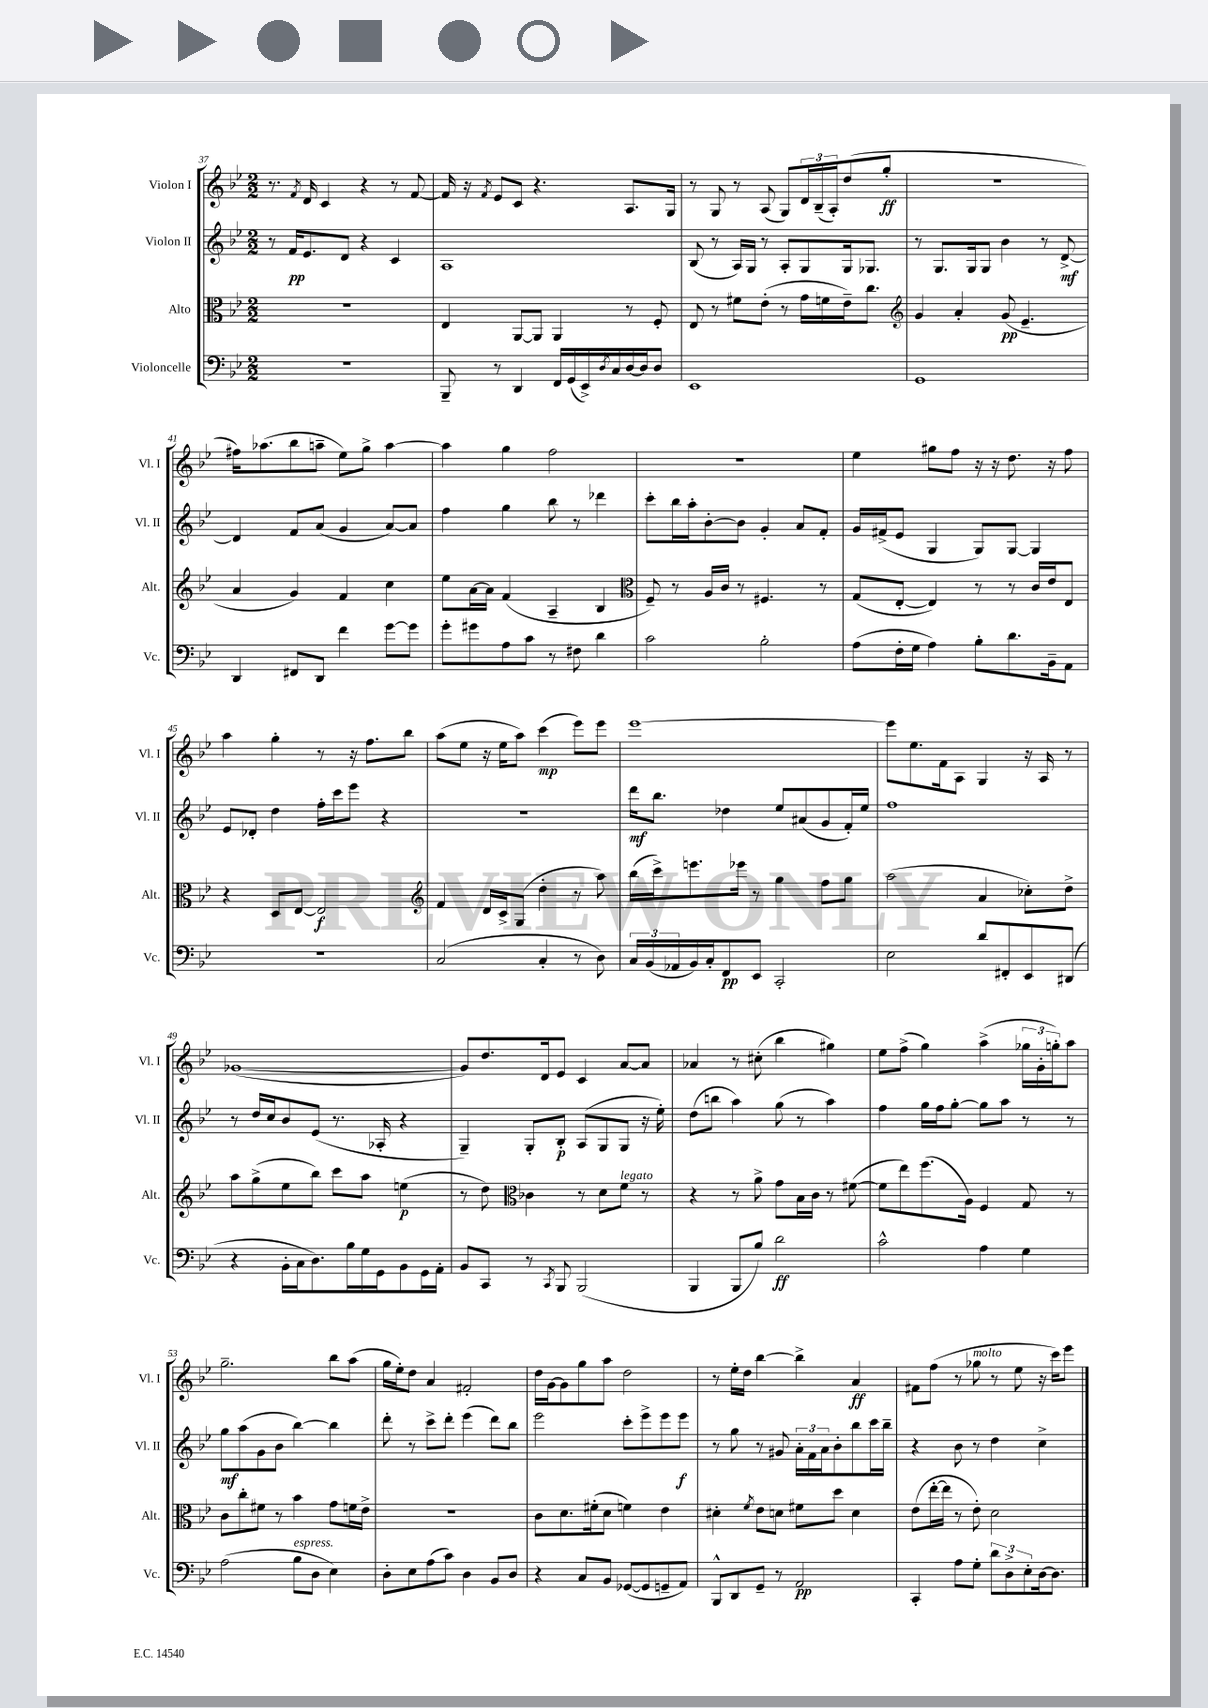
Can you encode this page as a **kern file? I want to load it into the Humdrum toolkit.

**kern	**dynam	**kern	**dynam	**kern	**dynam	**kern	**dynam
*part4	*part4	*part3	*part3	*part2	*part2	*part1	*part1
*staff4	*staff4	*staff3	*staff3	*staff2	*staff2	*staff1	*staff1
*I"Violoncelle	*	*I"Alto	*	*I"Violon II	*	*I"Violon I	*
*I'Vc.	*	*I'Alt.	*	*I'Vl. II	*	*I'Vl. I	*
*clefF4	*	*clefC3	*	*clefG2	*	*clefG2	*
*k[b-e-]	*	*k[b-e-]	*	*k[b-e-]	*	*k[b-e-]	*
*M2/2	*	*M2/2	*	*M2/2	*	*M2/2	*
=37	=37	=37	=37	=37	=37	=37	=37
1r	.	1r	.	8r	.	8.r	.
.	.	.	.	16f/KL	pp	.	.
.	.	.	.	.	.	8qf/	.
.	.	.	.	8.e-/	.	16d/	.
.	.	.	.	.	.	4c/	.
.	.	.	.	8d/J	.	.	.
.	.	.	.	4r	.	4r	.
.	.	.	.	4c/	.	8r	.
.	.	.	.	.	.	[8f/	.
=38	=38	=38	=38	=38	=38	=38	=38
8BBB-~/	.	4E-/	.	1A	.	16f/]	.
.	.	.	.	.	.	16r	.
.	.	.	.	.	.	8qf/	.
8r	.	.	.	.	.	8e-/L	.
4DD/	.	[8AA/L	.	.	.	8c/J	.
.	.	8AA/J]	.	.	.	4.r	.
16FF/LL	.	4AA/	.	.	.	.	.
(16GG/	.	.	.	.	.	.	.
16EE-^/)	.	.	.	.	.	.	.
8qD/	.	.	.	.	.	.	.
16C/	.	.	.	.	.	.	.
[16D/	.	8r	.	.	.	8.A/L	.
16D/J]	.	.	.	.	.	.	.
8D/J	.	8F'/	.	.	.	.	.
.	.	.	.	.	.	16G/Jk	.
=39	=39	=39	=39	=39	=39	=39	=39
1EE-	.	8E-/	.	(8B-/	.	8r	.
.	.	8r	.	8r	.	8G/	.
.	.	8f#X\L	.	16A/LL)	.	8r	.
.	.	.	.	16G/JJ	.	.	.
.	.	(8e-'\J	.	8r	.	(8A/	.
.	.	8r	.	8A'/L	.	8G/L)	.
.	.	16g\LL	.	8G/	.	24d/L	.
.	.	.	.	.	.	(24B-~/	.
.	.	16fn\	.	.	.	.	.
.	.	.	.	.	.	24A'/J)	.
.	.	16e-~\J)	.	16G/k	.	(8dd/	.
.	.	8.cc\J	.	8.G-X/J	.	.	.
.	.	.	.	.	.	8gg'/J	ff
=40	=40	=40	=40	=40	=40	=40	=40
*	*	*clefG2	*	*	*	*	*
1GG	.	4g/	.	8r	.	1r	.
.	.	.	.	8.G/L	.	.	.
.	.	4a'/	.	.	.	.	.
.	.	.	.	16G/k	.	.	.
.	.	.	.	8G/J	.	.	.
.	.	(8g/	pp	4b-\	.	.	.
.	.	4.e-~/	.	.	.	.	.
.	.	.	.	8r	.	.	.
.	.	.	.	[8d^/	mf	.	.
!!LO:LB:g=z
=41	=41	=41	=41	=41	=41	=41	=41
4DD/	.	4a/	.	4d/]	.	16ff#X\KL)	.
.	.	.	.	.	.	(8.aa-X\	.
8FF#X/L	.	4g/)	.	8f/L	.	8bb-\	.
8DD/J	.	.	.	(8a/J	.	8aan~\J	.
4f\	.	4f/	.	4g/	.	8ee-\L)	.
.	.	.	.	.	.	8gg^\J	.
[8g\L	.	4cc\	.	[8a/L)	.	[4aa\	.
8g\J]	.	.	.	8a/J]	.	.	.
=42	=42	=42	=42	=42	=42	=42	=42
8g'\L	.	8ee-\L	.	4ff\	.	4aa\]	.
8g#X\	.	[16a\L	.	.	.	.	.
.	.	16a\JJ]	.	.	.	.	.
8A\	.	(4f/	.	4gg\	.	4gg\	.
8c\J	.	.	.	.	.	.	.
8r	.	4A~/	.	8bb-\	.	2ff\	.
8F#X\	.	.	.	8r	.	.	.
4d\	.	4B-/	.	4ddd-X\	.	.	.
=43	=43	=43	=43	=43	=43	=43	=43
*	*	*clefC3	*	*	*	*	*
2c\	.	8F~/)	.	8ccc'\L	.	1r	.
.	.	8r	.	16bb-\L	.	.	.
.	.	.	.	16aa'\J	.	.	.
.	.	16A/LL	.	[8b-'\	.	.	.
.	.	16c/JJ	.	.	.	.	.
.	.	8r	.	8b-\J]	.	.	.
2B-'\	.	4.F#X/	.	4g'/	.	.	.
.	.	.	.	8a/L	.	.	.
.	.	8r	.	8f'/J	.	.	.
=44	=44	=44	=44	=44	=44	=44	=44
(8A\L	.	(8G/L	.	16g/LL	.	4ee-\	.
.	.	.	.	(16f#X^/J	.	.	.
16F'\L	.	[8E-'/J	.	8e-/J	.	.	.
16G\JJ	.	.	.	.	.	.	.
4A\)	.	4E-/])	.	4G/	.	8gg#X\L	.
.	.	.	.	.	.	8ff\J	.
8B-'\L	.	8r	.	8G/L)	.	16r	.
.	.	.	.	.	.	16r	.
8.d\	.	8r	.	[8G/J	.	8.dd\	.
.	.	16c/LL	.	4G/]	.	.	.
16BB-~\k	.	16e-/J	.	.	.	16r	.
8AA\J	.	8E-/J	.	.	.	8ff\	.
!!LO:LB:g=z
=45	=45	=45	=45	=45	=45	=45	=45
1r	.	4r	.	8e-/L	.	4aa\	.
.	.	.	.	8d-X'/J	.	.	.
.	.	8D/L	.	4dd\	.	4gg'\	.
.	.	[8E-/J	.	.	.	.	.
.	.	2E-/]	f	16ff'\LL	.	8r	.
.	.	.	.	16ccc\J	.	.	.
.	.	.	.	8eee-\J	.	16r	.
.	.	.	.	.	.	8.ff\L	.
.	.	.	.	4r	.	.	.
.	.	.	.	.	.	8bb-\J	.
=46	=46	=46	=46	=46	=46	=46	=46
*	*	*clefG2	*	*	*	*	*
(2C/	.	4f/	.	1r	.	(8aa\L	.
.	.	.	.	.	.	8ee-\J	.
.	.	16d/LL	.	.	.	16r	.
.	.	16c^/J	.	.	.	16ee-\KL	.
.	.	(8G/J	.	.	.	8aa\J)	.
4C'/	.	4dd'\	.	.	.	(4ccc\	mp
8r	.	8r	.	.	.	8eee-\L)	.
8D\)	.	8aa\)	.	.	.	8eee-\J	.
=47	=47	=47	=47	=47	=47	=47	=47
24C/LL	.	(16bb-\LL	.	16ddd\KL	mf	[1eee-	.
(24BB-/	.	.	.	.	.	.	.
.	.	16ccc^\J)	.	8.bb-\J	.	.	.
24AA-X/	.	.	.	.	.	.	.
16BB-/)	.	8.eeen\	.	.	.	.	.
16C'/J	.	.	.	.	.	.	.
8FF/	pp	.	.	4dd-X\	.	.	.
.	.	16eee-X\Jk	.	.	.	.	.
8EE-/J	.	8r	.	.	.	.	.
2CC'/	.	4gg\	.	8ee-/L	.	.	.
.	.	.	.	(8a#X/	.	.	.
.	.	8ff\L	.	8g/	.	.	.
.	.	8gg\J	.	16f'/L)	.	.	.
.	.	.	.	16ee-/JJ	.	.	.
=48	=48	=48	=48	=48	=48	=48	=48
2E-\	.	(2aa\	.	1ff	.	8eee-\L]	.
.	.	.	.	.	.	8.ee-\	.
.	.	.	.	.	.	16f\k	.
.	.	.	.	.	.	8A\J	.
8d/L	.	4a/	.	.	.	4G/	.
8FF#X'/	.	.	.	.	.	.	.
8EE-/	.	8cc-X'\L)	.	.	.	16r	.
.	.	.	.	.	.	16A/	.
(8DD#X/J	.	8dd^\J	.	.	.	8r	.
!!LO:LB:g=z
=49	=49	=49	=49	=49	=49	=49	=49
4r	.	8aa\L	.	8r	.	([1g-X	.
.	.	(8gg^\	.	16dd/LL	.	.	.
.	.	.	.	16cc/J	.	.	.
16BB-'\LL	.	8ee-\	.	8b-/	.	.	.
16C\J	.	.	.	.	.	.	.
8.D\)	.	8bb-\J)	.	(8e-/J	.	.	.
.	.	8ccc\L	.	8.r	.	.	.
16B-\L	.	.	.	.	.	.	.
16G\	.	8aa\J	.	.	.	.	.
16GG\J	.	.	.	16A-X'/	.	.	.
8BB-\	.	(4een\	p	4r	.	.	.
16GG\L	.	.	.	.	.	.	.
16AA'\JJ	.	.	.	.	.	.	.
=50	=50	=50	=50	=50	=50	=50	=50
8BB-/L	.	8r	.	4G~/)	.	8g-/L])	.
8CC/J	.	8dd\)	.	.	.	8.dd/	.
*	*	*clefC3	*	*	*	*	*
8r	.	4c-X\	.	8G'/L	.	.	.
.	.	.	.	.	.	16d/k	.
8qCC/	.	.	.	.	.	.	.
8BBB-/	.	.	.	8B-'/J	p	8e-/J	.
(2BBB-/	.	8r	.	(8A/L	.	4c/	.
.	.	8d\L	.	8G/	.	.	.
!	!	!LO:TX:a:i:t=legato	!	!	!	!	!
.	.	8f\J	.	8G/J	.	[8a/L	.
.	.	8r	.	16r	.	8a/J]	.
.	.	.	.	16ee-'\)	.	.	.
=51	=51	=51	=51	=51	=51	=51	=51
4BBB-/	.	4r	.	(8dd\L	.	4a-X/	.
.	.	.	.	8bbn\J	.	.	.
8BBB-/L	.	8r	.	4aa\)	.	8r	.
8B-/J)	.	8a^\	.	.	.	(8cc#X'\	.
2d\	ff	8g\L	.	(8gg\	.	4bb-\	.
.	.	16B-\L	.	8r	.	.	.
.	.	16c\JJ	.	.	.	.	.
.	.	8r	.	4aa\)	.	4gg#X\)	.
.	.	([8f#X\	.	.	.	.	.
=52	=52	=52	=52	=52	=52	=52	=52
2c^^\	.	8f#\L]	.	4ff\	.	8ee-\L	.
.	.	8ee-\)	.	.	.	(8ff^\J	.
.	.	(8.ff\	.	16gg\LL	.	4gg\)	.
.	.	.	.	16ff\J	.	.	.
.	.	.	.	[8gg'\J	.	.	.
.	.	16A\Jk)	.	.	.	.	.
4A\	.	4F/	.	8gg\L]	.	(4aa^\	.
.	.	.	.	8aa\J	.	.	.
4G\	.	8G/	.	8r	.	24gg-X\LL	.
.	.	.	.	.	.	24g'\	.
.	.	.	.	.	.	24ggn'\J)	.
.	.	8r	.	8r	.	8aa\J	.
!!LO:LB:g=z
=53	=53	=53	=53	=53	=53	=53	=53
(2A\	.	8c\L	.	8gg\L	mf	2.gg~\	.
.	.	8cc'\	.	(8aa\	.	.	.
.	.	8f#X\J	.	8g\	.	.	.
.	.	8r	.	8b-\J	.	.	.
!LO:TX:a:i:t=espress.	!	!	!	!	!	!	!
8B-\L	.	4b-\	.	[4bb-\)	.	.	.
8D\J	.	.	.	.	.	.	.
4E-\)	.	8g\L	.	4bb-\]	.	8bb-\L	.
.	.	16fn\L	.	.	.	(8aa\J	.
.	.	16e-^\JJ	.	.	.	.	.
=54	=54	=54	=54	=54	=54	=54	=54
8D'\L	.	1r	.	8ddd'\	.	16gg\LL	.
.	.	.	.	.	.	16ee-'\J)	.
8E-\	.	.	.	8r	.	8dd\J	.
(8A\	.	.	.	8ccc^\L	.	4a/	.
8c\J)	.	.	.	8ddd'\J	.	.	.
4D\	.	.	.	(4eee-\	.	2f#X'/	.
8BB-/L	.	.	.	8ddd\L)	.	.	.
8D/J	.	.	.	8bb-\J	.	.	.
=55	=55	=55	=55	=55	=55	=55	=55
4r	.	8c\L	.	2eee-\	.	16dd\LL	.
.	.	.	.	.	.	[16g\J	.
.	.	8.d\	.	.	.	8g\]	.
8C/L	.	.	.	.	.	8gg\	.
.	.	(16f#X'\k	.	.	.	.	.
8BB-/J	.	8d\J	.	.	.	8aa\J	.
([8GG-X/L	.	4fn\)	.	8ccc'\L	.	2dd\	.
8GG-/]	.	.	.	8eee-^\	.	.	.
8GGn~/	.	4e-\	.	8eee-\	.	.	.
8AA/J)	.	.	.	8eee-\J	f	.	.
=56	=56	=56	=56	=56	=56	=56	=56
8BBB-^^/L	.	4d#X'\	.	8r	.	8r	.
8DD/	.	.	.	8gg\	.	16ee-'\LL	.
.	.	.	.	.	.	16dd\JJ	.
.	.	8qf/	.	.	.	.	.
8GG~/J	.	8e-\L	.	8r	.	[4bb-\	.
8r	.	8dn\J	.	8g#X/	.	.	.
2AA/	pp	8f#X\L	.	24a'\LL	.	4bb-^\]	.
.	.	.	.	24f\	.	.	.
.	.	.	.	24a\J	.	.	.
.	.	8dd\J	.	8b-'\	.	.	.
.	.	4d\	.	8bb-\	.	4a/	ff
.	.	.	.	16ccc\L	.	.	.
.	.	.	.	16bb-~\JJ	.	.	.
=57	=57	=57	=57	=57	=57	=57	=57
4CC'/	.	(8e-\L	.	4r	.	8f#X\L	.
.	.	[16ee-'\L	.	.	.	(8ff\J	.
.	.	16ee-\JJ]	.	.	.	.	.
8A\L	.	8r	.	8b-\	.	8r	.
!	!	!	!	!	!	!LO:TX:a:i:t=molto	!
8G'\J	.	8e-'\)	.	8r	.	8gg-X\	.
12d\L	.	2d\	.	4dd\	.	8r	.
12D^\	.	.	.	.	.	.	.
.	.	.	.	.	.	8ee-\	.
12E-'\	.	.	.	.	.	.	.
[16D\k	.	.	.	4cc^\	.	16r	.
8.D\J]	.	.	.	.	.	16ccc\KL)	.
.	.	.	.	.	.	8eee-\J	.
==	==	==	==	==	==	==	==
*-	*-	*-	*-	*-	*-	*-	*-
